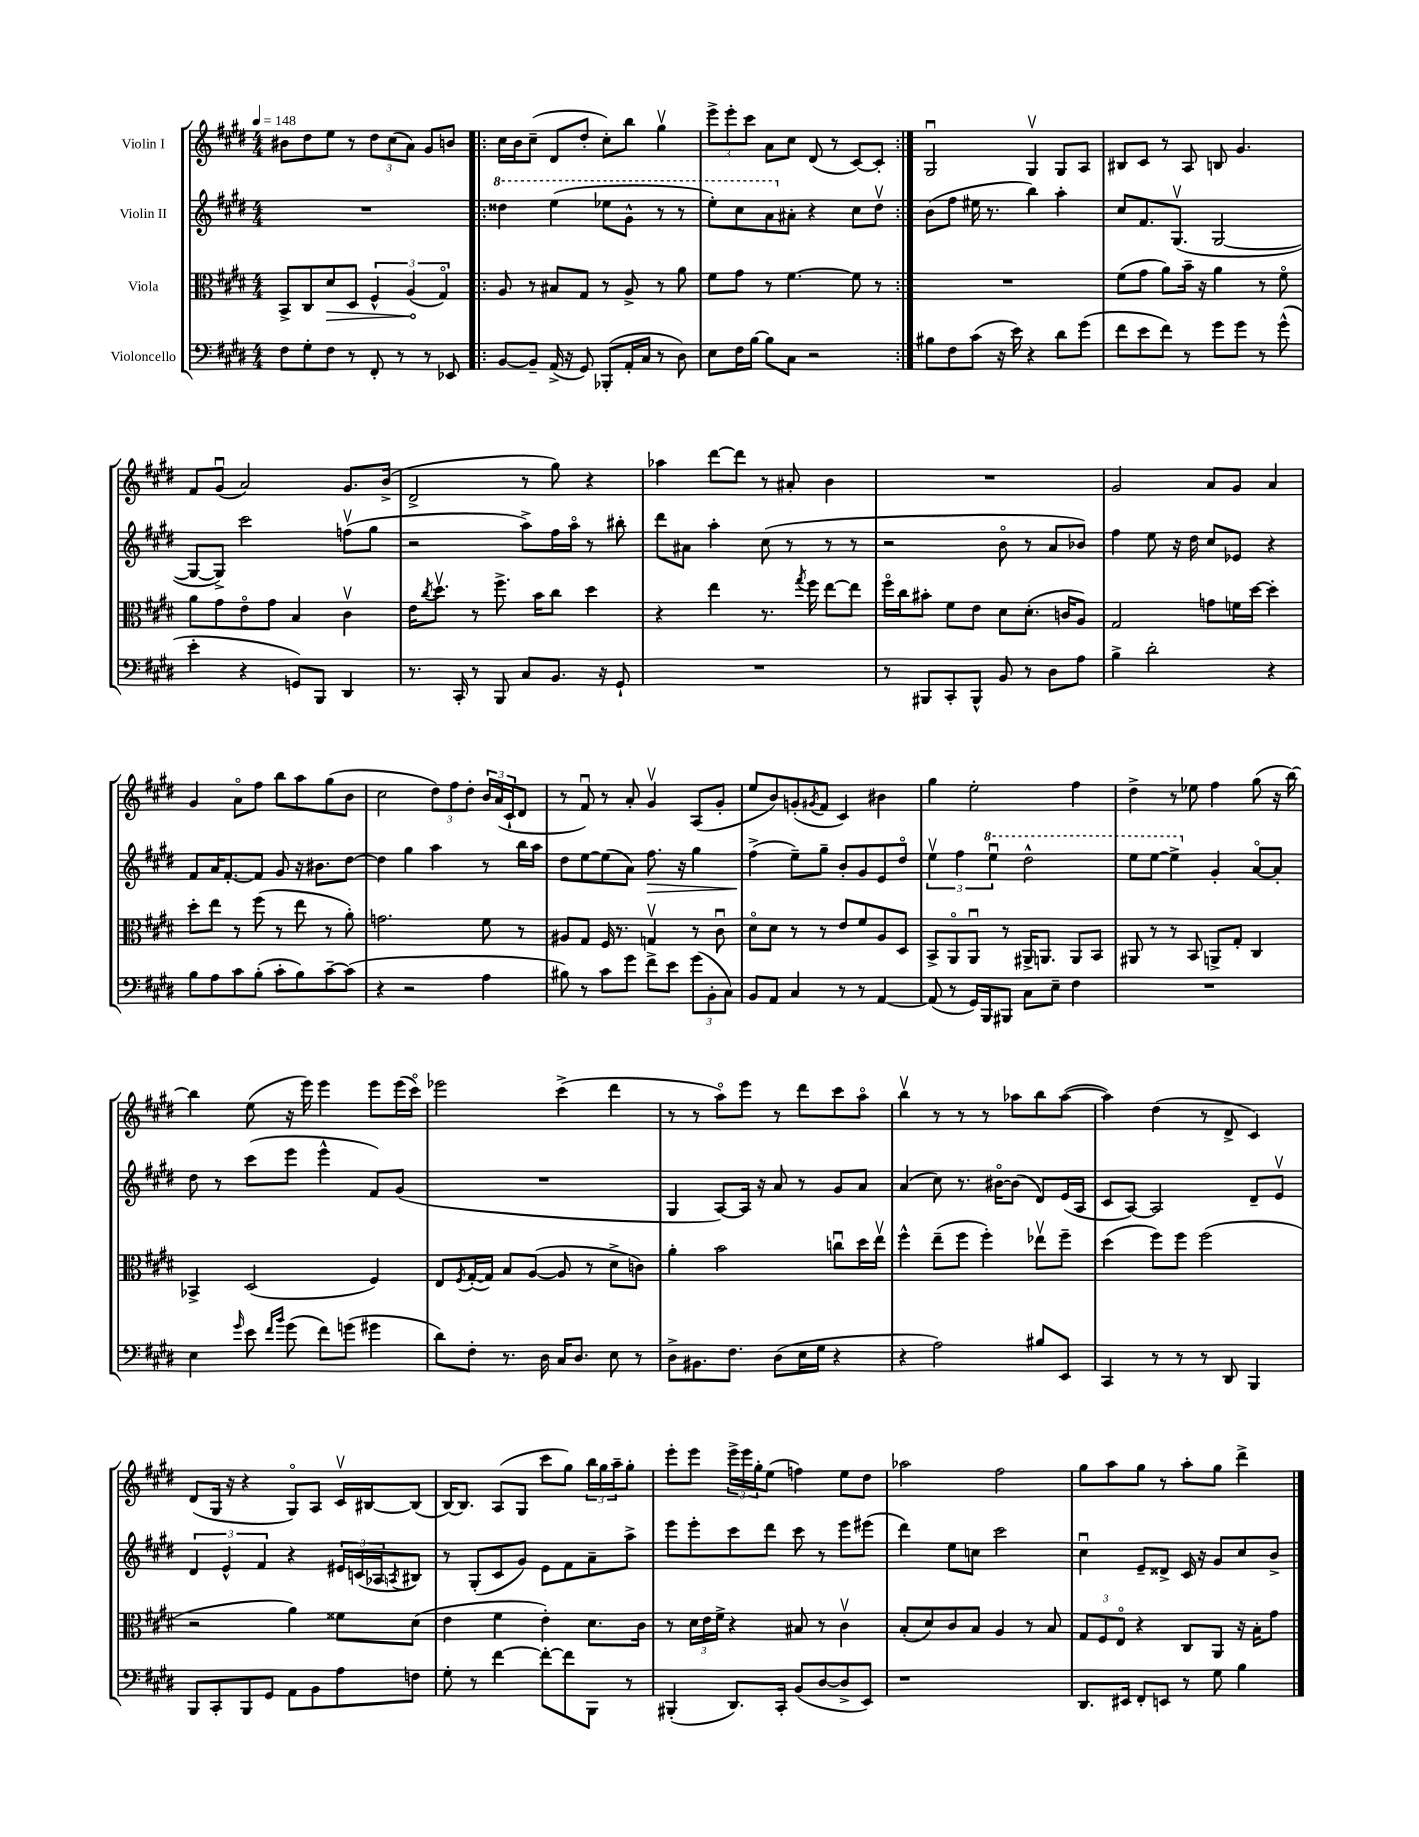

**kern	**kern	**dynam	**kern	**dynam	**kern
*part4	*part3	*part3	*part2	*part2	*part1
*staff4	*staff3	*staff3	*staff2	*staff2	*staff1
*I"Violoncello	*I"Viola	*	*I"Violin II	*	*I"Violin I
*clefF4	*clefC3	*	*clefG2	*	*clefG2
*k[f#c#g#d#]	*k[f#c#g#d#]	*	*k[f#c#g#d#]	*	*k[f#c#g#d#]
*M4/4	*M4/4	*	*M4/4	*	*M4/4
*MM148	*MM148	*	*MM148	*	*MM148
=1	=1	=1	=1	=1	=1
8F#\L	8BB^/L	.	1r	.	8b#X\L
8G#'\	8C#/	.	.	.	8dd#\
!	!	!LO:HP:b	!	!	!
8F#\J	8d#/	>	.	.	8ee\J
8r	8D#/J	.	.	.	8r
8FF#'/	6F#^^/	.	.	.	12dd#\L
.	.	.	.	.	(12cc#\
8r	.	.	.	.	.
.	(6A/	.	.	.	12a\J)
8r	.	.	.	.	8g#/L
.	6G#/)	]	.	.	.
8EE-X/	.	.	.	.	8bn/J
=2!|:	=2!|:	=2!|:	=2!|:	=2!|:	=2!|:
*	*	*	*8va	*	*
[8BB/L	8A/	.	4ddd##X\	.	16cc#\LL
.	.	.	.	.	16b\J
8BB~/J]	8r	.	.	.	(8cc#~\J
(16AA^/	8B#X/L	.	(4eee\	.	8d#/L
16r	.	.	.	.	.
8GG#/)	8G#/J	.	.	.	8dd#'/J
(8BBB-X'/L	8r	.	8eee-X\L	.	8cc#'\L)
16AA'/L	8A^/	.	8gg#^^\J	.	8bb\J
16C#/JJ	.	.	.	.	.
8r	8r	.	8r	.	4gg#v\
8D#\)	8a\	.	8r	.	.
=3	=3	=3	=3	=3	=3
8E\L	8f#\L	.	8eee'\L)	.	12eee^\L
.	.	.	.	.	12eee'\
16F#\L	8g#\J	.	8ccc#\	.	.
.	.	.	.	.	12ccc#\J
[16B\JJ	.	.	.	.	.
8B\L]	8r	.	8aa\	.	8a\L
*	*	*	*X8va	*	*
8C#\J	[4.f#\	.	8a#X'\J	.	8cc#\J
2r	.	.	4r	.	(8d#/
.	.	.	.	.	8r
.	8f#\]	.	8cc#\L	.	[8c#/L)
.	8r	.	8dd#v\J	.	8c#'/J]
=4:|!	=4:|!	=4:|!	=4:|!	=4:|!	=4:|!
8B#X\L	1r	.	(8b\L	.	2G#u/
8F#\	.	.	8ff#\J	.	.
(8c#\J	.	.	16ee#X\	.	.
.	.	.	8.r	.	.
16r	.	.	.	.	.
16e\)	.	.	.	.	.
4r	.	.	4bb\)	.	4G#v/
8d#\L	.	.	4aa'\	.	8G#/L
(8g#\J	.	.	.	.	8A/J
=5	=5	=5	=5	=5	=5
8f#\L	(8f#\L	.	8cc#/L	.	8B#X/L
8e\	8g#\J	.	8.f#/	.	8c#/J
8f#\J)	8a\L)	.	.	.	8r
.	.	.	(8.G#v/J	.	.
8r	16b~\Jk	.	.	.	8A/
.	16r	.	.	.	.
8g#\L	4a\	.	[2G#/	.	8Bn/
8g#\J	.	.	.	.	4.g#/
8r	8r	.	.	.	.
(8g#^^\	8f#\	.	.	.	.
!!LO:LB:g=z
=6	=6	=6	=6	=6	=6
4e'\	8a\L	.	8G#/L_	.	8f#/L
.	8g#\	.	8G#^/J])	.	(8g#u/J
4r	8e\	.	2ccc#\	.	2a/)
.	8g#\J	.	.	.	.
8GGn/L)	4B/	.	.	.	.
8BBB/J	.	.	.	.	.
4DD#/	4c#v\	.	(8ffnv\L	.	8.g#/L
.	.	.	8gg#\J	.	.
.	.	.	.	.	(16b^/Jk
=7	=7	=7	=7	=7	=7
8.r	16e\KL	.	2r	.	2d#^/
.	8qcc#/	.	.	.	.
.	8.dd#v\J	.	.	.	.
16CC#'/	.	.	.	.	.
8r	8r	.	.	.	.
8BBB/	8.ff#^\	.	.	.	.
8C#/L	.	.	8aa^\L)	.	8r
.	16b\KL	.	.	.	.
8.BB/J	8cc#\J	.	16ff#\L	.	8gg#\)
.	.	.	16aa\JJ	.	.
.	4dd#\	.	8r	.	4r
16r	.	.	.	.	.
8GG#`/	.	.	8bb#X'\	.	.
=8	=8	=8	=8	=8	=8
1r	4r	.	8ddd#\L	.	4aa-X\
.	.	.	8a#X\J	.	.
.	4ee\	.	4aa'\	.	[8ddd#\L
.	.	.	.	.	8ddd#\J]
.	8.r	.	(8cc#\	.	8r
.	.	.	8r	.	8a#X'/
.	8qgg#/	.	.	.	.
.	16ff#\	.	.	.	.
.	[8ee\L	.	8r	.	4b\
.	8ee\J]	.	8r	.	.
=9	=9	=9	=9	=9	=9
8r	16ff#\LL	.	2r	.	1r
.	16cc#\J	.	.	.	.
8BBB#X/L	8b#X'\J	.	.	.	.
8CC#'/	8f#\L	.	.	.	.
8BBB#^^/J	8e\J	.	.	.	.
8BB/	8d#\L	.	8b\	.	.
8r	(8.d#'\J	.	8r	.	.
8D#\L	.	.	8a/L	.	.
.	16cn/KL	.	.	.	.
8A\J	8A/J)	.	8b-X/J)	.	.
=10	=10	=10	=10	=10	=10
4B^\	2G#/	.	4ff#\	.	2g#/
2d#'\	.	.	8ee\	.	.
.	.	.	16r	.	.
.	.	.	16dd#\	.	.
.	8gn\L	.	8cc#/L	.	8a/L
.	16fn\L	.	8e-X/J	.	8g#/J
.	[16dd#\JJ	.	.	.	.
4r	4dd#'\]	.	4r	.	4a/
!!LO:LB:g=z
=11	=11	=11	=11	=11	=11
8B\L	8dd#'\L	.	8f#/L	.	4g#/
8A\	8ee\J	.	16a/K	.	.
.	.	.	[8.f#'/	.	.
8c#\	8r	.	.	.	8a\L
(8B'\J	(8ff#\	.	8f#/J]	.	8ff#\J
8c#'\L	8r	.	8g#/	.	8bb\L
8B\)	8ee\	.	16r	.	8aa\
.	.	.	8.b#X\L	.	.
[8c#~\	8r	.	.	.	(8gg#\
(8c#\J]	8a'\)	.	[8dd#\J	.	8b\J
=12	=12	=12	=12	=12	=12
4r	2.gn\	.	4dd#\]	.	2cc#\
2r	.	.	4gg#\	.	.
.	.	.	4aa\	.	12dd#\L)
.	.	.	.	.	12ff#\
.	.	.	.	.	12dd#'\J
4A\	8f#\	.	8r	.	24b/LL
.	.	.	.	.	(24a/
.	.	.	.	.	24c#`/J
.	8r	.	16bb\LL	.	8d#/J
.	.	.	16aa\JJ	.	.
=13	=13	=13	=13	=13	=13
8B#X\)	8A#X/L	.	8dd#\L	.	8r
8r	8G#/J	.	[8ee\	.	8f#u/)
8c#\L	16F#/	.	(8ee\]	.	8r
.	8.r	.	.	.	.
8g#\J	.	.	8a\J)	.	8a'/
!	!	!	!	!LO:HP:b	!
8f#^\L	4Gnv/	.	8.ff#\	>	4g#v/
8e\J	.	.	.	.	.
.	.	.	16r	.	.
(12g#\L	8r	.	4gg#\	.	(8A/L
12BB'\	.	.	.	.	.
.	8c#u\	.	.	.	8g#'/J
12C#\J)	.	.	.	.	.
=14	=14	=14	=14	=14	=14
8BB/L	8d#\L	.	(4ff#^\	.	8ee/L
8AA/J	8d#\J	.	.	.	8b/)
4C#/	8r	.	8ee~\L)	]	(8gn'/
.	.	.	.	.	8qg#X/
.	8r	.	8gg#~\J	.	8f#/J
8r	8e/L	.	8b'/L	.	4c#/)
8r	8f#/	.	8g#/	.	.
[4AA/	8A/	.	8e/	.	4b#X\
.	8D#/J	.	8dd#/J	.	.
=15	=15	=15	=15	=15	=15
(8AA/]	8BB^/L	.	6eev\	.	4gg#\
8r	8AA/	.	.	.	.
.	.	.	6ff#\	.	.
16GG#/LL)	8AAu/J	.	.	.	2ee'\
16BBB/J	.	.	.	.	.
*	*	*	*8va	*	*
.	.	.	6eeeu\	.	.
8BBB#X/J	8r	.	.	.	.
8C#\L	16AA#X^/KL	.	2ddd#^^\	.	.
.	8.AAn/J	.	.	.	.
8E~\J	.	.	.	.	.
4F#\	8AA/L	.	.	.	4ff#\
.	8BB/J	.	.	.	.
=16	=16	=16	=16	=16	=16
1r	8AA#X/	.	8eee\L	.	4dd#^\
.	8r	.	[8eee\J	.	.
.	8r	.	4eee^\]	.	8r
.	8BB/	.	.	.	8ee-X\
*	*	*	*X8va	*	*
.	8AAn^/L	.	4g#'/	.	4ff#\
.	8G#'/J	.	.	.	.
.	4C#/	.	[8a/L	.	(8gg#\
.	.	.	8a'/J]	.	16r
.	.	.	.	.	[16bb\)
!!LO:LB:g=z
=17	=17	=17	=17	=17	=17
4E\	4BB-X^/	.	8dd#\	.	4bb\]
.	.	.	8r	.	.
16qqg#/	.	.	.	.	.
8e\	(2D#/	.	(8ccc#\L	.	(8ee\
16qqf#/LL	.	.	.	.	.
16qqb/JJ	.	.	.	.	.
(8g#\	.	.	8eee\J	.	16r
.	.	.	.	.	16eee\)
8f#\L)	.	.	4eee^^\	.	4eee\
(8gn\J	.	.	.	.	.
4g#X\	4F#/)	.	8f#/L)	.	8eee\L
.	.	.	(8g#/J	.	(16eee\L
.	.	.	.	.	16ccc#\JJ)
=18	=18	=18	=18	=18	=18
8d#\L)	8E/L	.	1r	.	2eee-X\
.	8qF#/	.	.	.	.
8F#'\J	([16G#'/L	.	.	.	.
.	16G#/JJ])	.	.	.	.
8.r	8B/L	.	.	.	.
.	([8A/J	.	.	.	.
16D#\	.	.	.	.	.
16C#/KL	8A/]	.	.	.	(4ccc#^\
8.D#/J	.	.	.	.	.
.	8r	.	.	.	.
8E\	8d#^\L	.	.	.	4ddd#\
8r	8cn\J)	.	.	.	.
=19	=19	=19	=19	=19	=19
8D#^\L	4a'\	.	4G#/	.	8r
8.BB#X\	.	.	.	.	8r
.	2b\	.	[8A/L)	.	8aa\L)
8.F#\J	.	.	.	.	.
.	.	.	16A/Jk]	.	8eee\J
.	.	.	16r	.	.
(8D#\L	.	.	8a/	.	8r
16E\L	.	.	8r	.	8ddd#\L
16G#\JJ	.	.	.	.	.
4r	8ccnu\L	.	8g#/L	.	8ccc#\
.	16dd#\L	.	8a/J	.	8aa\J
.	16eev\JJ	.	.	.	.
=20	=20	=20	=20	=20	=20
4r	4ff#^^\	.	(4a/	.	4bbv\
2A\)	(8ee~\L	.	8cc#\)	.	8r
.	8ff#\J	.	8.r	.	8r
.	4ff#'\)	.	.	.	8r
.	.	.	[16b#X\KL	.	.
.	.	.	(8b#\J]	.	8aa-X\L
8B#X/L	8ee-Xv\L	.	8d#/L)	.	8bb\
8EE/J	8ff#~\J	.	(16e/L	.	([8aa-\J
.	.	.	16A/JJ	.	.
=21	=21	=21	=21	=21	=21
4CC#/	(4dd#\	.	8c#/L	.	4aa-\])
.	.	.	[8A/J)	.	.
8r	8ff#\L)	.	2A/]	.	(4dd#\
8r	8ff#\J	.	.	.	.
8r	(2ff#\	.	.	.	8r
8DD#/	.	.	.	.	8d#^/
4BBB/	.	.	8d#~/L	.	4c#/)
.	.	.	8ev/J	.	.
!!LO:LB:g=z
=22	=22	=22	=22	=22	=22
8BBB/L	2r	.	6d#/	.	(8d#/L
8CC#'/	.	.	.	.	16G#/Jk
.	.	.	6e^^/	.	.
.	.	.	.	.	16r
8BBB/	.	.	.	.	4r
.	.	.	6f#/	.	.
8GG#/J	.	.	.	.	.
8AA\L	4a\)	.	4r	.	8G#/L)
8BB\	.	.	.	.	8A/J
8A\	8f##X\L	.	24e#X/LL	.	16c#v/LL
.	.	.	(24cn/	.	.
.	.	.	.	.	[16B#X/J
.	.	.	24A-X/J	.	.
.	.	.	8qAn/	.	.
8Fn\J	(8d#\J	.	8B#X/J)	.	(8B#/J]
=23	=23	=23	=23	=23	=23
8G#'\	4e\	.	8r	.	[16B/KL)
.	.	.	.	.	8.B/J]
8r	.	.	(8G#'/L	.	.
[4f#\	4f#\	.	8c#/	.	(8A/L
.	.	.	8g#/J)	.	8G#/J
8f#'\L_	4e'\)	.	8e\L	.	8ccc#\L
8f#\]	.	.	8f#\	.	8gg#\J)
8BBB\J	8.d#\L	.	8a~\	.	24bb\LL
.	.	.	.	.	24gg#\
.	.	.	.	.	24aa~\J
8r	.	.	8aa^\J	.	8gg#'\J
.	16c#\Jk	.	.	.	.
=24	=24	=24	=24	=24	=24
(4BBB#X'/	8r	.	8eee\L	.	8eee'\L
.	24d#\LL	.	8eee'\	.	8eee\J
.	24e\	.	.	.	.
.	24f#^\JJ	.	.	.	.
8.DD#/L)	4r	.	8ccc#\	.	24eee^\LL
.	.	.	.	.	24eee\
.	.	.	.	.	24gg#'\J
.	.	.	8ddd#\J	.	(8ee\J
16CC#'/Jk	.	.	.	.	.
(8BB/L	8B#X/	.	8ccc#\	.	4ffn\)
[8D#/	8r	.	8r	.	.
8D#^/]	4c#v\	.	8eee\L	.	8ee\L
8EE/J)	.	.	(8eee#X\J	.	8dd#\J
=25	=25	=25	=25	=25	=25
1r	(8B'/L	.	4ddd#\)	.	2aa-X\
.	8d#/)	.	.	.	.
.	8c#/	.	8ee\L	.	.
.	8B/J	.	8ccn\J	.	.
.	4A/	.	2ccc#\	.	2ff#\
.	8r	.	.	.	.
.	8B/	.	.	.	.
=26	=26	=26	=26	=26	=26
8.DD#/L	12G#/L	.	4cc#u\	.	8gg#\L
.	12F#/	.	.	.	.
.	.	.	.	.	8aa\
.	12E/J	.	.	.	.
16EE#X/Jk	.	.	.	.	.
8FF#'/L	4r	.	8e~/L	.	8gg#\J
8EEn/J	.	.	8d##X^/J	.	8r
8r	8C#/L	.	16c#/	.	8aa'\L
.	.	.	16r	.	.
8G#\	8AA/J	.	8g#/L	.	8gg#\J
4B\	16r	.	8cc#/	.	4ddd#^\
.	16B'\KL	.	.	.	.
.	8g#\J	.	8b^/J	.	.
==	==	==	==	==	==
*-	*-	*-	*-	*-	*-
